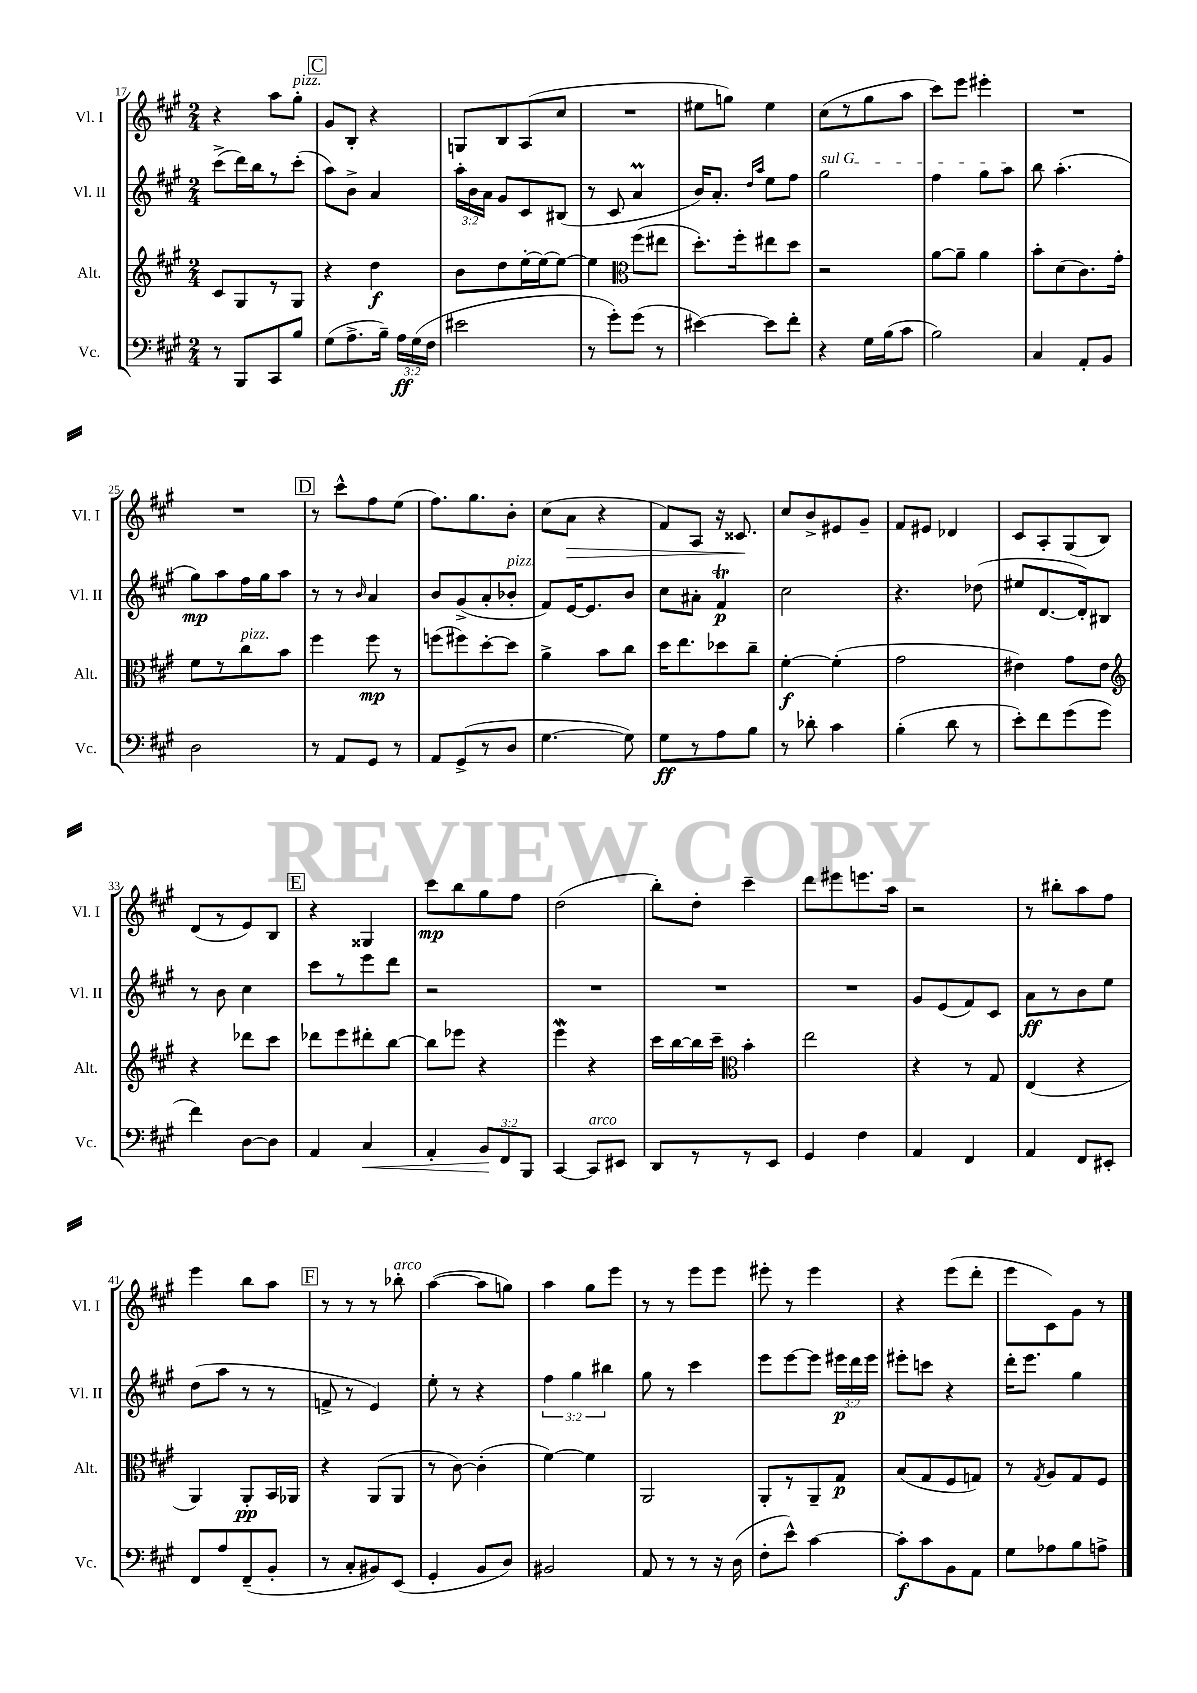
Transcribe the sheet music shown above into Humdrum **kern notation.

**kern	**dynam	**kern	**dynam	**kern	**dynam	**kern	**dynam
*part4	*part4	*part3	*part3	*part2	*part2	*part1	*part1
*staff4	*staff4	*staff3	*staff3	*staff2	*staff2	*staff1	*staff1
*I"Vc.	*	*I"Alt.	*	*I"Vl. II	*	*I"Vl. I	*
*I'Vc.	*	*I'Alt.	*	*I'Vl. II	*	*I'Vl. I	*
*clefF4	*	*clefG2	*	*clefG2	*	*clefG2	*
*k[f#c#g#]	*	*k[f#c#g#]	*	*k[f#c#g#]	*	*k[f#c#g#]	*
*M2/4	*	*M2/4	*	*M2/4	*	*M2/4	*
=17	=17	=17	=17	=17	=17	=17	=17
8r	.	8c#/L	.	(8ccc#^\L	.	4r	.
8BBB/L	.	8G#/	.	16ddd\L)	.	.	.
.	.	.	.	16bb\J	.	.	.
8CC#/	.	8r	.	8r	.	8aa\L	.
!	!	!	!	!	!	!LO:TX:a:i:t=pizz.	!
8B/J	.	8G#/J	.	(8ccc#'\J	.	8gg#'\J	.
!!LO:REH:place=s1:t=C
=18	=18	=18	=18	=18	=18	=18	=18
(8G#\L	.	4r	.	8aa\L)	.	8g#/L	.
8.A^\	.	.	.	8b^\J	.	8B'/J	.
.	.	4dd\	f	4a/	.	4r	.
16B~\Jk)	.	.	.	.	.	.	.
24A\LL	ff	.	.	.	.	.	.
(24G#\	.	.	.	.	.	.	.
24F#\JJ	.	.	.	.	.	.	.
=19	=19	=19	=19	=19	=19	=19	=19
2e#X\	.	8b\L	.	24aa'\LL	.	8Gn/L	.
.	.	.	.	24b\	.	.	.
.	.	.	.	24a\JJ	.	.	.
.	.	8dd\	.	8g#/L	.	8B/	.
.	.	[16ee'\L	.	8c#/	.	(8A/	.
.	.	16ee\J_	.	.	.	.	.
.	.	8ee\J_	.	(8B#X/J	.	8cc#/J	.
=20	=20	=20	=20	=20	=20	=20	=20
8r	.	4ee\]	.	8r	.	2r	.
8g#'\L)	.	.	.	8c#/	.	.	.
*	*	*clefC3	*	*	*	*	*
(8g#\J	.	(8ff#\L	.	4aM/	.	.	.
8r	.	8ee#X\J	.	.	.	.	.
=21	=21	=21	=21	=21	=21	=21	=21
[4e#X\)	.	8.dd'\L)	.	16b/KL)	.	8ee#X\L	.
.	.	.	.	8.a'/J	.	.	.
.	.	.	.	.	.	8ggn\J)	.
.	.	16ff#'\k	.	.	.	.	.
.	.	.	.	16qqdd/LL	.	.	.
.	.	.	.	16qqaa/JJ	.	.	.
8e#\L]	.	8ee#X\	.	8ee\L	.	4ee#\	.
8f#'\J	.	8dd\J	.	8ff#\J	.	.	.
=22	=22	=22	=22	=22	=22	=22	=22
!	!	!	!	!LO:TX:a:i:t=sul G	!	!	!
4r	.	2r	.	2gg#\	.	(8cc#\L	.
.	.	.	.	.	.	8r	.
16G#\LL	.	.	.	.	.	8gg#\	.
(16B\J	.	.	.	.	.	.	.
8c#\J	.	.	.	.	.	8aa\J	.
=23	=23	=23	=23	=23	=23	=23	=23
2B\)	.	[8a\L	.	4ff#\	.	8ccc#\L)	.
.	.	8a~\J]	.	.	.	8eee\J	.
.	.	4a\	.	8gg#\L	.	4eee#X'\	.
.	.	.	.	8aa\J	.	.	.
=24	=24	=24	=24	=24	=24	=24	=24
4C#/	.	8b'\L	.	8bb\	.	2r	.
.	.	(8d\	.	(4.aa'\	.	.	.
8AA'/L	.	8.c#\)	.	.	.	.	.
8BB/J	.	.	.	.	.	.	.
.	.	16g#'\Jk	.	.	.	.	.
!!LO:LB:g=z
=25	=25	=25	=25	=25	=25	=25	=25
2D\	.	8f#\L	.	8gg#\L)	mp	2r	.
.	.	8r	.	8aa\	.	.	.
!	!	!LO:TX:a:i:t=pizz.	!	!	!	!	!
.	.	8cc#\	.	16ff#\L	.	.	.
.	.	.	.	16gg#\J	.	.	.
.	.	8b\J	.	8aa\J	.	.	.
!!LO:REH:place=s1:t=D
=26	=26	=26	=26	=26	=26	=26	=26
8r	.	4ff#\	.	8r	.	8r	.
8AA/L	.	.	.	8r	.	8ccc#^^\L	.
.	.	.	.	16qqb/	.	.	.
8GG#/J	.	8ff#\	mp	4a/	.	8ff#\	.
8r	.	8r	.	.	.	(8ee\J	.
=27	=27	=27	=27	=27	=27	=27	=27
8AA/L	.	(8ffn\L	.	8b/L	.	8.ff#\L)	.
(8GG#^/	.	8ff#X\)	.	(8g#^/	.	.	.
.	.	.	.	.	.	8.gg#\	.
8r	.	[8dd'\	.	8a'/	.	.	.
!	!	!	!	!LO:TX:a:i:t=pizz.	!	!	!
8D/J	.	8dd\J]	.	8b-X'/J	.	8b'\J	.
=28	=28	=28	=28	=28	=28	=28	=28
[4.G#\	.	4a^\	.	8f#/L)	.	(8cc#\L	.
!	!	!	!	!	!	!	!LO:HP:b
.	.	.	.	[16e/K	.	8a\J	>
.	.	.	.	8.e/]	.	.	.
.	.	8b\L	.	.	.	4r	.
8G#\])	.	8cc#\J	.	8b/J	.	.	.
=29	=29	=29	=29	=29	=29	=29	=29
8G#\L	ff	16dd\KL	.	8cc#\L	.	8f#/L)	.
.	.	8.ee\	.	.	.	.	.
8r	.	.	.	8a#X'\J	.	8A/J	.
8A\	.	8dd-X\	.	4f#T/	p	16r	.
.	.	.	.	.	.	8.c##X/	.
8B\J	.	8cc#~\J	.	.	.	.	.
.	.	.	.	.	.	.	]
=30	=30	=30	=30	=30	=30	=30	=30
8r	.	[4f#'\	f	2cc#\	.	8cc#/L	.
8d-X'\	.	.	.	.	.	8b^/	.
4c#\	.	(4f#'\]	.	.	.	8e#X/	.
.	.	.	.	.	.	8g#~/J	.
=31	=31	=31	=31	=31	=31	=31	=31
(4B'\	.	2g#\	.	4.r	.	8f#/L	.
.	.	.	.	.	.	8e#X/J	.
8d\	.	.	.	.	.	4d-X/	.
8r	.	.	.	(8dd-X\	.	.	.
=32	=32	=32	=32	=32	=32	=32	=32
8e'\L)	.	4e#X\)	.	8ee#X/L	.	8c#/L	.
8f#\	.	.	.	[8.d/	.	8A'/	.
(8g#\	.	8g#\L	.	.	.	(8G#/	.
.	.	.	.	16d'/k])	.	.	.
8g#\J	.	8e#\J	.	8B#X/J	.	8B/J)	.
!!LO:LB:g=z
=33	=33	=33	=33	=33	=33	=33	=33
*	*	*clefG2	*	*	*	*	*
4f#\)	.	4r	.	8r	.	(8d/L	.
.	.	.	.	8b\	.	8r	.
[8D\L	.	8ddd-X\L	.	4cc#\	.	8e/)	.
8D\J]	.	8ccc#\J	.	.	.	8B/J	.
!!LO:REH:place=s1:t=E
=34	=34	=34	=34	=34	=34	=34	=34
4AA/	.	8ddd-X\L	.	8ccc#\L	.	4r	.
.	.	8eee\	.	8r	.	.	.
!	!LO:HP:b	!	!	!	!	!	!
4C#/	<	8ddd#X'\	.	8eee\	.	4G##X/	.
.	.	[8bb\J	.	8ddd\J	.	.	.
=35	=35	=35	=35	=35	=35	=35	=35
4AA'/	.	8bb\L]	.	2r	.	8ccc#\L	mp
.	.	8eee-X\J	.	.	.	8bb\	.
12BB/L	.	4r	.	.	.	8gg#\	.
12FF#/	[	.	.	.	.	.	.
.	.	.	.	.	.	8ff#\J	.
12BBB/J	.	.	.	.	.	.	.
=36	=36	=36	=36	=36	=36	=36	=36
[4CC#/	.	4eeeW\	.	2r	.	(2dd\	.
!LO:TX:a:i:t=arco	!	!	!	!	!	!	!
8CC#/L]	.	4r	.	.	.	.	.
8EE#X/J	.	.	.	.	.	.	.
=37	=37	=37	=37	=37	=37	=37	=37
8DD/L	.	16ccc#\LL	.	2r	.	8bb'\L)	.
.	.	[16bb\	.	.	.	.	.
8r	.	16bb\]	.	.	.	8dd'\J	.
.	.	16ccc#~\JJ	.	.	.	.	.
*	*	*clefC3	*	*	*	*	*
8r	.	4b'\	.	.	.	4ccc#~\	.
8EE/J	.	.	.	.	.	.	.
=38	=38	=38	=38	=38	=38	=38	=38
4GG#/	.	2ee\	.	2r	.	8ddd\L	.
.	.	.	.	.	.	8eee#X\	.
4F#\	.	.	.	.	.	8.eeen\	.
.	.	.	.	.	.	16aa\Jk	.
=39	=39	=39	=39	=39	=39	=39	=39
4AA/	.	4r	.	8g#/L	.	2r	.
.	.	.	.	(8e/	.	.	.
4FF#/	.	8r	.	8f#/)	.	.	.
.	.	8G#/	.	8c#/J	.	.	.
=40	=40	=40	=40	=40	=40	=40	=40
4AA/	.	(4E/	.	8a\L	ff	8r	.
.	.	.	.	8r	.	8bb#X'\L	.
8FF#/L	.	4r	.	8b\	.	8aa\	.
8EE#X'/J	.	.	.	8ee\J	.	8ff#\J	.
!!LO:LB:g=z
=41	=41	=41	=41	=41	=41	=41	=41
8FF#/L	.	4AA/)	.	(8dd\L	.	4eee\	.
8A/	.	.	.	8aa\J	.	.	.
(8FF#~/	.	8AA'/L	pp	8r	.	8bb\L	.
8BB'/J	.	16BB/L	.	8r	.	8aa\J	.
.	.	16AA-X/JJ	.	.	.	.	.
!!LO:REH:place=s1:t=F
=42	=42	=42	=42	=42	=42	=42	=42
8r	.	4r	.	8fn^/	.	8r	.
8C#'/L	.	.	.	8r	.	8r	.
8BB#X/)	.	(8AA/L	.	4e/)	.	8r	.
!	!	!	!	!	!	!LO:TX:a:i:t=arco	!
(8EE/J	.	8AA/J	.	.	.	8bb-X'\	.
=43	=43	=43	=43	=43	=43	=43	=43
4GG#'/	.	8r	.	8ee'\	.	([4aa\	.
.	.	[8c#\)	.	8r	.	.	.
8BB/L	.	(4c#'\]	.	4r	.	8aa\L]	.
8D/J)	.	.	.	.	.	8ggn\J)	.
=44	=44	=44	=44	=44	=44	=44	=44
2BB#X/	.	[4f#\)	.	6ff#\	.	4aa\	.
.	.	.	.	6gg#\	.	.	.
.	.	4f#\]	.	.	.	8gg#\L	.
.	.	.	.	6bb#X\	.	.	.
.	.	.	.	.	.	8eee\J	.
=45	=45	=45	=45	=45	=45	=45	=45
8AA/	.	2AA/	.	8gg#\	.	8r	.
8r	.	.	.	8r	.	8r	.
8r	.	.	.	4ccc#\	.	8eee\L	.
16r	.	.	.	.	.	8eee\J	.
(16D\	.	.	.	.	.	.	.
=46	=46	=46	=46	=46	=46	=46	=46
8F#'\L	.	8AA'/L	.	8eee\L	.	8eee#X'\	.
8e^^\J)	.	8r	.	[8eee\	.	8r	.
[4c#\	.	8AA~/	.	8eee\J]	.	4eee#\	.
.	.	8G#/J	p	24eee#X\LL	p	.	.
.	.	.	.	24ddd\	.	.	.
.	.	.	.	24eee#\JJ	.	.	.
=47	=47	=47	=47	=47	=47	=47	=47
8c#'\L]	f	(8B/L	.	8eee#X'\L	.	4r	.
8c#\	.	8G#/	.	8cccn\J	.	.	.
8BB\	.	8F#/	.	4r	.	(8eee\L	.
8AA\J	.	8Gn/J)	.	.	.	8ddd'\J	.
=48	=48	=48	=48	=48	=48	=48	=48
8G#\L	.	8r	.	16ddd'\KL	.	8eee\L	.
.	.	.	.	8.eee\J	.	.	.
.	.	8qG#/	.	.	.	.	.
8A-X\	.	8A/L	.	.	.	8c#\)	.
8B\	.	8G#/	.	4gg#\	.	8g#\J	.
8An^\J	.	8F#/J	.	.	.	8r	.
==	==	==	==	==	==	==	==
*-	*-	*-	*-	*-	*-	*-	*-
